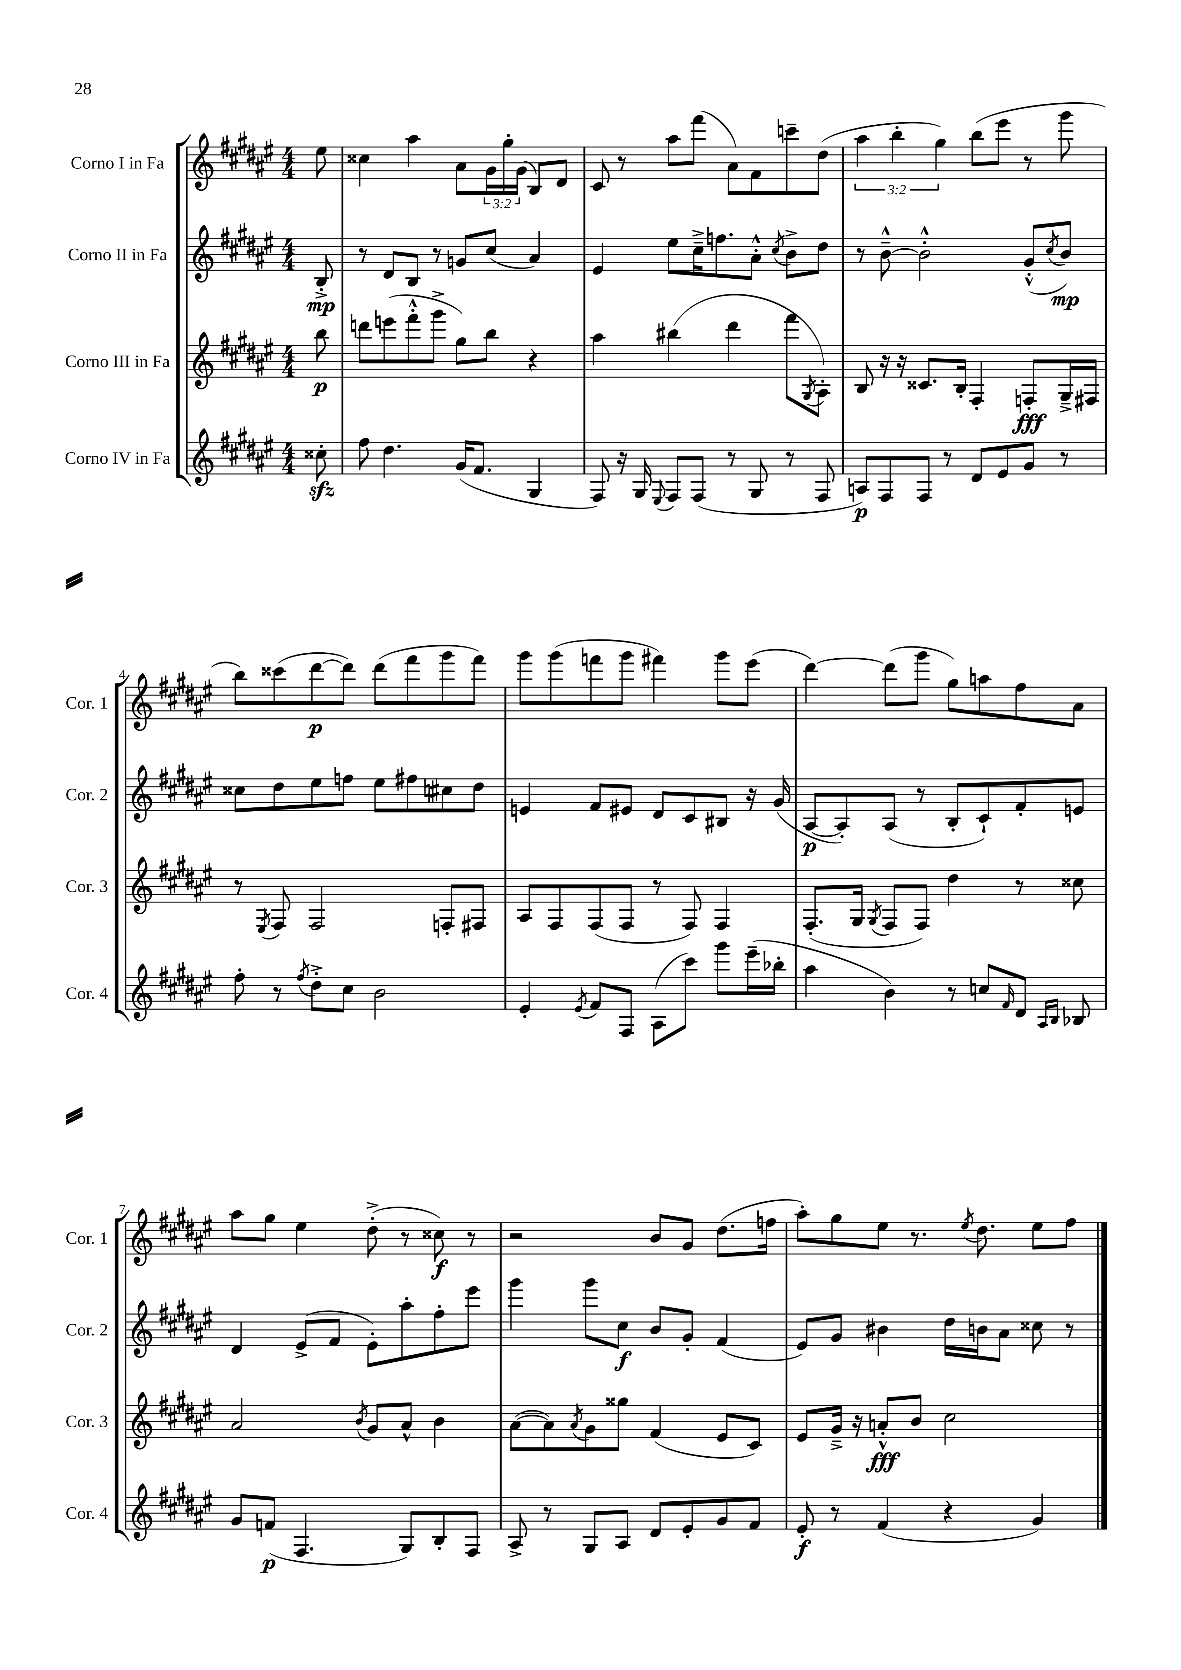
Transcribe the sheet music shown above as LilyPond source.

<<
\new StaffGroup <<
\new Staff = "s0" \with { instrumentName = "Corno I in Fa" shortInstrumentName = "Cor. 1" } {
    \clef treble \key fis \major \numericTimeSignature \time 4/4 \override Staff.TupletNumber.text = #tuplet-number::calc-fraction-text \partial 8
    eis''8 |
    cisis''4 ais''4 ais'8 \tuplet 3/2 { gis'16 gis''16-. gis'16( } b8) dis'8 |
    cis'8 r8 ais''8 fis'''8( ais'8) fis'8 c'''8-- dis''8( |
    \tuplet 3/2 { ais''4 b''4-. gis''4) } b''8( eis'''8 r8 gis'''8 |
    b''8) cisis'''8( dis'''8~\p dis'''8) dis'''8( fis'''8 gis'''8 fis'''8) |
    gis'''8 gis'''8( f'''8 gis'''8 fis'''4) gis'''8 eis'''8( |
    dis'''4~) dis'''8( gis'''8 gis''8) a''8 fis''8 ais'8 |
    ais''8 gis''8 eis''4 dis''8-.->( r8 cisis''8\f) r8 |
    r2 b'8 gis'8 dis''8.( f''16 |
    ais''8-.) gis''8 eis''8 r8. \acciaccatura { eis''8 } dis''8. eis''8 fis''8 \bar "|." |
}
\new Staff = "s1" \with { instrumentName = "Corno II in Fa" shortInstrumentName = "Cor. 2" } {
    \clef treble \key fis \major \numericTimeSignature \time 4/4 \partial 8
    b8-.->\mp |
    r8 dis'8 b8 r8 g'8 cis''8( ais'4) |
    eis'4 eis''8 cis''16---> f''8. ais'8-.-^ \acciaccatura { cis''8 } b'8-> dis''8 |
    r8 b'8~---^ b'2-.-^ gis'8-.-^( \acciaccatura { cis''8 } b'8\mp) |
    cisis''8 dis''8 eis''8 f''8 eis''8 fis''8 cis''8 dis''8 |
    e'4 fis'8 eis'8 dis'8 cis'8 bis8 r16 gis'16( |
    ais8~\p ais8-.) ais8( r8 b8-. cis'8-!) fis'8-. e'8 |
    dis'4 eis'8->( fis'8 eis'8-.) ais''8-. fis''8-. eis'''8 |
    gis'''4 gis'''8 cis''8\f b'8 gis'8-. fis'4( |
    eis'8) gis'8 bis'4 dis''16 b'16 ais'8 cisis''8 r8 \bar "|." |
}
\new Staff = "s2" \with { instrumentName = "Corno III in Fa" shortInstrumentName = "Cor. 3" } {
    \clef treble \key fis \major \numericTimeSignature \time 4/4 \partial 8
    b''8\p |
    d'''8 e'''8( fis'''8-.-^ gis'''8-> gis''8) b''8 r4 |
    ais''4 bis''4( dis'''4 fis'''8 \acciaccatura { gis8 } ais8-.) |
    b8 r16 r16 cisis'8. b16-. fis4-. f8-.\fff gis16---> fis16 |
    r8 \acciaccatura { eis8 } fis8 fis2 f8-. fis8 |
    ais8 fis8 fis8( fis8 r8 fis8) fis4 |
    fis8.-.( gis16 \acciaccatura { gis8 } fis8 fis8) dis''4 r8 cisis''8 |
    ais'2 \acciaccatura { b'8 } gis'8 ais'8-^ b'4 |
    ais'8~( ais'8) \acciaccatura { ais'8 } gis'8 gisis''8 fis'4( eis'8 cis'8) |
    eis'8 gis'16---> r16 a'8-.-^\fff b'8 cis''2 \bar "|." |
}
\new Staff = "s3" \with { instrumentName = "Corno IV in Fa" shortInstrumentName = "Cor. 4" } {
    \clef treble \key fis \major \numericTimeSignature \time 4/4 \partial 8
    cisis''8-.\sfz |
    fis''8 dis''4. gis'16( fis'8. gis4 |
    fis8) r16 gis16 \appoggiatura { eis8 } fis8 fis8( r8 gis8 r8 fis8 |
    a8\p) fis8 fis8 r8 dis'8 eis'8 gis'8 r8 |
    fis''8-. r8 \acciaccatura { fis''8 } dis''8-.-> cis''8 b'2 |
    eis'4-. \acciaccatura { eis'8 } fis'8 fis8 ais8( cis'''8) gis'''8 eis'''16--( bes''16-. |
    ais''4 b'4) r8 c''8 \grace { fis'16 } dis'8 \grace { ais16 b16 } bes8 |
    gis'8 f'8\p( fis4. gis8) b8-. fis8 |
    ais8-> r8 gis8 ais8 dis'8 eis'8-. gis'8 fis'8 |
    eis'8-.\f r8 fis'4( r4 gis'4) \bar "|." |
}
>>
>>
